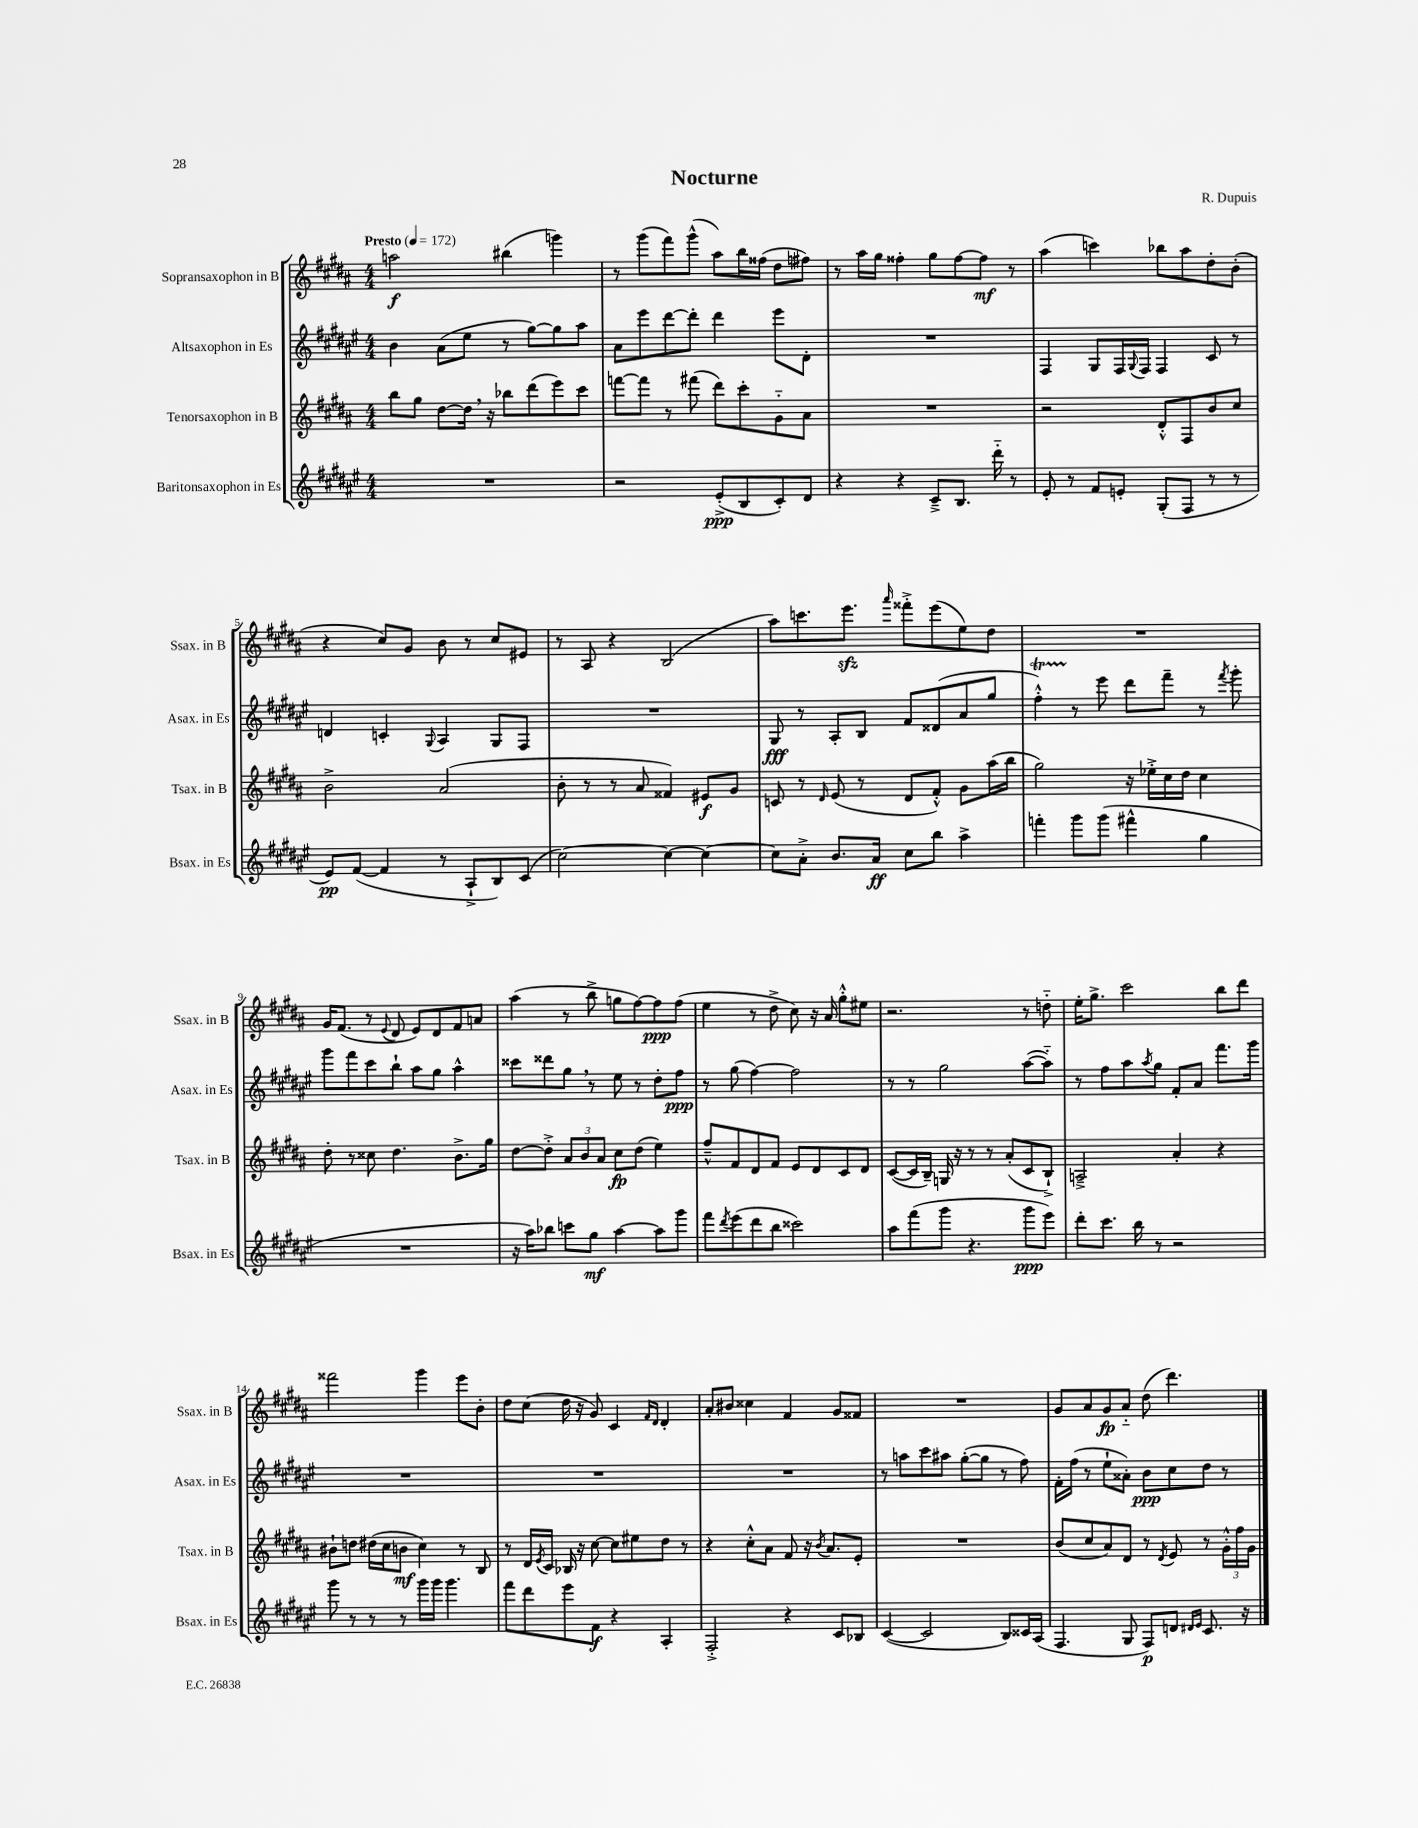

**kern	**kern	**kern	**kern
*staff4	*staff3	*staff2	*staff1
*clefG2	*clefG2	*clefG2	*clefG2
*k[f#c#g#d#a#e#]	*k[f#c#g#d#a#]	*k[f#c#g#d#a#e#]	*k[f#c#g#d#a#]
*M4/4	*M4/4	*M4/4	*M4/4
*MM172	*MM172	*MM172	*MM172
1r	8bb	4b	2aa
.	8gg#	.	.
.	[8dd#	(8a#	.
.	16dd#]	8ee#	.
.	16r	.	.
.	8bb-	8r	(4bb#
.	(8ddd#	[8gg#)	.
.	8eee)	8gg#]	4ggg)
.	8ccc#	8aa#	.
=	=	=	=
2r	[8fff	8a#	8r
.	8fff]	8eee#	(8ggg#
.	8r	[8ddd#	8fff#)
.	(8fff#	8ddd#']	(8ggg#^^
(8e#'^	8ddd#)	4ddd#	8aa#)
8B	8ccc#'	.	16bb
.	.	.	(16ff##
8c#')	8g#'~	8eee#	8dd#
8d#	8a#	8d#'	8ff#)
=	=	=	=
4r	1r	1r	8r
.	.	.	16aa#
.	.	.	16gg#
4r	.	.	4ff##'
8c#~^	.	.	8gg#
8.B	.	.	[8ff##
.	.	.	8ff##]
16ddd#'~	.	.	.
8r	.	.	8r
=	=	=	=
8e#'	2r	4F#	(4aa#
8r	.	.	.
8f#	.	8G#	4ccc)
8e'	.	16F#	.
.	.	8qqG#	.
.	.	16F#	.
(8G#'	8d#'^^	4F#	8bb-
8F#	8F#	.	8aa#
8r	8b	8c#	8dd#'
8r	8cc#	8r	(8b'
=	=	=	=
8e#)	2b^	4d	4r
([8f#	.	.	.
4f#]	.	4c'	8cc#)
.	.	.	8g#
.	.	8qqG#	.
8r	(2a#	4A#	8b
8A#`^	.	.	8r
8B)	.	8G#	8cc#
(8c#	.	8F#	8e#
=	=	=	=
[2cc#)	8b'	1r	8r
.	8r	.	8A#
.	8r	.	4r
.	8a#	.	.
4cc#_	4f##)	.	(2B
4cc#_	8e#	.	.
.	8g#	.	.
=	=	=	=
8cc#]	8c	8G#	8aa#)
8a#'^	8r	8r	8.ccc
.	16qqd#	.	.
8.b	(8e	8A#'	.
.	.	.	8.eee
.	8r	8B	.
16a#	.	.	.
.	.	.	16qqaaa#
8cc#	8d#	8f#	8fff##'^
8bb	8f#'^^)	(8d##	(8eee
4aa#^	8g#	8a#	8ee)
.	(16aa#	8gg#	8dd#
.	16bb	.	.
=	=	=	=
4fff'	2gg#)	4ff#'^^)	1r
8ggg#	.	8r	.
(8ggg#	.	8eee#	.
4fff#^^	16r	8ddd#	.
.	16ee-'^	.	.
.	16cc#	8fff#~	.
.	16dd#	.	.
4gg#	4cc#	8r	.
.	.	8qfff#	.
.	.	8ggg#'	.
=	=	=	=
1r	8dd#'	8ggg#	16g#
.	.	.	(8.f#
.	8r	8fff#	.
.	8cc##	8ccc#	8r
.	.	.	8qqe
.	4.dd#	8bb`	8d#
.	.	8aa#	8e)
.	.	8gg#	8d#
.	8.b^	4aa#^^	8f#
.	.	.	8a
.	16gg#	.	.
=	=	=	=
16r	[8dd#	8ccc##	(4aa#
16aa#)	.	.	.
8bb-	8dd#'^]	8ddd##	.
8ccc	12a#	8gg#	8r
.	12b	.	.
8gg#	.	8r	8bb^
.	12a#	.	.
[4aa#	8cc#	8ee#	8gg
.	(8dd#	8r	[8ff#)
8aa#]	4ee)	8dd#'	8ff#]
8ggg#	.	8ff#	(8ff#
=	=	=	=
8fff#	8ff#~^^	8r	4ee
8qddd#	.	.	.
(8eee#	8f#	(8gg#	.
8ddd#	8d#	[4ff#)	8r
8bb	8f#	.	8dd#^
2ccc##)	8e	2ff#]	8cc#)
.	8d#	.	16r
.	.	.	16a#
.	8c#	.	8gg#'^^
.	8d#	.	8ee#
=	=	=	=
8aa#	([8c#	8r	2.r
(8fff#	16c#]	8r	.
.	16B~)	.	.
8ggg#	16G	2gg#	.
.	16r	.	.
4.r	8r	.	.
.	8r	.	.
.	(8a#'	.	.
8ggg#	8c#	([8aa#	8r
8eee#)	8B`^)	8aa#'~])	8dd'~
=	=	=	=
8ddd#'	2A~^	8r	16ee'
.	.	.	8.gg#^
8.ccc#	.	8ff#	.
.	.	8aa#	2ccc#
16bb	.	.	.
.	.	8qaa#	.
8r	.	8gg#	.
2r	4a#'	8f#'	.
.	.	8a#	.
.	4r	8.fff#	8bb
.	.	.	8ddd#
.	.	16ggg#	.
=	=	=	=
8ggg#	8b#`	1r	2fff##
8r	8dd	.	.
8r	(16dd#	.	.
.	16cc#	.	.
8r	8b	.	.
16ggg#	4cc#)	.	4ggg#
16ggg#	.	.	.
4.ggg#	.	.	.
.	8r	.	8eee
.	8B	.	8b'
=	=	=	=
8fff#	8r	1r	8dd#
8ddd#	16d#	.	(8cc#
.	8qe	.	.
.	16c#	.	.
8eee#	16B-	.	16dd#
.	16r	.	16r
8f#	[8cc#	.	8g#)
4r	8cc#]	.	4c#
.	8ee#	.	.
.	.	.	16qqf#
.	.	.	16qqd#
4A#'	8dd#	.	4d#'
.	8r	.	.
=	=	=	=
2F#'^	4r	1r	8a#'
.	.	.	8b#
.	8cc#'^^	.	4cc##
.	8a#	.	.
4r	8f#	.	4f#
.	16r	.	.
.	8qb	.	.
.	8.a#	.	.
8c#	.	.	8g#
8B-	8e'	.	8f##
=	=	=	=
([4c#	1r	8r	1r
.	.	8aa	.
2c#]	.	8ccc#	.
.	.	8aa#	.
.	.	([8gg#'	.
.	.	8gg#]	.
8B)	.	8r	.
16c##	.	8ff#)	.
(16A#	.	.	.
=	=	=	=
4.F#	(8b	16f#'	8g#
.	.	(16ff#	.
.	8cc#	8r	8a#
.	8a#)	8ee#`	8g#
8G#	8d#	8a##')	8a#'~
8F#)	8r	8b	(8dd#
.	8qd#	.	.
8d	8e	8cc#	4.ddd#)
16qqd#	.	.	.
16qqe#	.	.	.
8.c#	8r	8dd#	.
.	24g#'^^	8r	.
.	24ff#	.	.
16r	.	.	.
.	24g#	.	.
==	==	==	==
*-	*-	*-	*-
